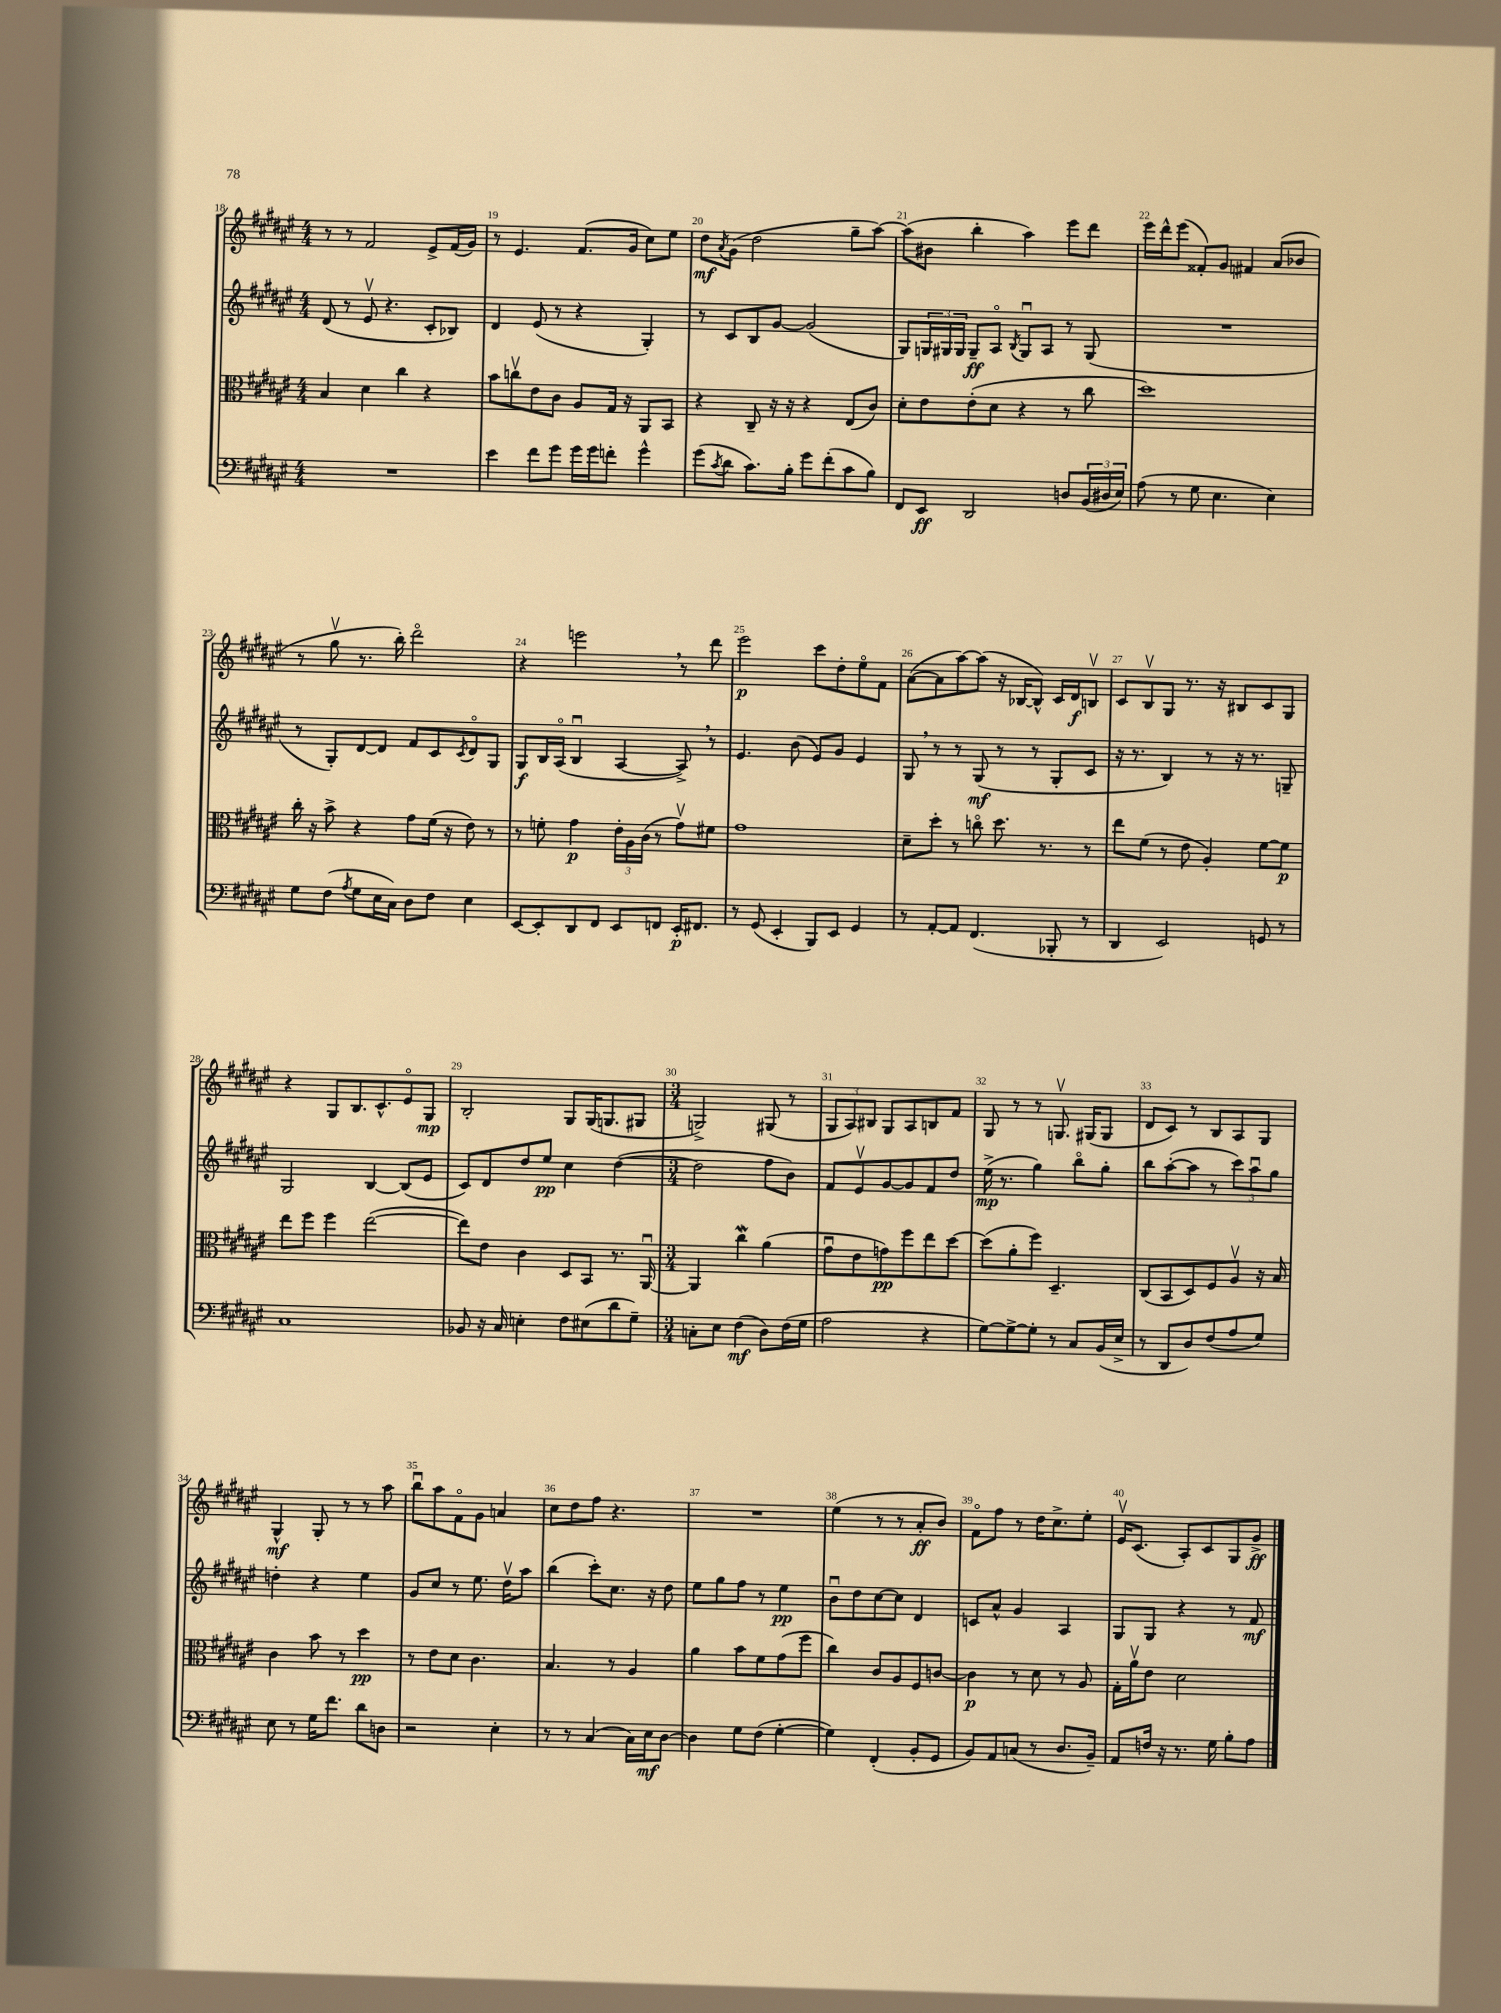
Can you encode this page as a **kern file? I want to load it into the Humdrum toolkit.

**kern	**kern	**kern	**kern
*staff4	*staff3	*staff2	*staff1
*clefF4	*clefC3	*clefG2	*clefG2
*k[f#c#g#d#a#e#]	*k[f#c#g#d#a#e#]	*k[f#c#g#d#a#e#]	*k[f#c#g#d#a#e#]
*M4/4	*M4/4	*M4/4	*M4/4
1r	4B	(8d#	8r
.	.	8r	8r
.	4d#	8e#v	2f#
.	.	4.r	.
.	4cc#	.	.
.	4r	8c#'	8e#^
.	.	8B-)	(16f#
.	.	.	16g#)
=	=	=	=
4e#	8b	4d#	8r
.	8ccv	.	4.e#
8f#	8e#	(8e#	.
8g#	8c#	8r	.
16g#	8A#	4r	(8.f#
16g#	.	.	.
8f'	16G#	.	.
.	16r	.	16g#
4g#^^	8AA#	4G#')	8cc#)
.	8BB	.	8ee#
=	=	=	=
(8g#	4r	8r	8dd#
8qc#	.	.	8qa#
8d#	.	8c#	(8g#
8.c#)	8C#~	8B	2dd#
.	16r	[8g#	.
16B'	16r	.	.
8g#	4r	(2g#]	.
(8f#'	.	.	.
8c#	(8E#	.	8gg#~
8B)	8c#)	.	[8aa#)
=	=	=	=
8FF#	8d#'	8G#)	(8aa#]
8EE#	8e#	24G	8b#
.	.	24G#	.
.	.	24G#	.
2DD#	(8e#'	8G#~	4bb'
.	8d#	8A#o	.
.	.	8qB	.
.	4r	8G#u	4aa#)
.	.	8A#	.
8D	8r	8r	8eee#
(24BB	8cc#	(8G#	8ddd#
24D#	.	.	.
24E#)	.	.	.
=	=	=	=
(8A#	1dd#)	1r	16eee#
.	.	.	16ddd#^^
8r	.	.	(8eee#
8G#	.	.	8f##')
4.E#	.	.	8g#
.	.	.	4f#
4E#)	.	.	(8a#
.	.	.	8b-
=	=	=	=
8G#	16cc#'	8r	8r
.	16r	.	.
(8F#	8b^	8G#')	8gg#v
8qA#	.	.	.
8G#	4r	[8d#	8.r
16E#	.	8d#]	.
16C#)	.	.	16bb')
8D#	8g#	8f#	2ddd#o
8F#	(16f#	8c#	.
.	16r	.	.
.	.	8qc#	.
4E#	8e#)	8d#o	.
.	8r	8G#	.
=	=	=	=
[8EE#	8r	8G#	4r
8EE#']	8f'	16B	.
.	.	(16A#o	.
8DD#	4g#	4Bu	2eee
8FF#	.	.	.
8EE#	24e#'	[4A#	.
.	24A#	.	.
.	(24c#	.	.
8FF	8r	.	.
16EE#'	8g#v)	8A#^])	8r
8.FF#	.	.	.
.	8f#	8r	8ddd#
=	=	=	=
8r	1g#	4.e#	2eee#
(8GG#	.	.	.
4EE#'	.	.	.
.	.	(8b	.
8BBB)	.	8e#)	8ccc#
8EE#	.	8g#	8dd#'
4GG#	.	4e#	8ee#o
.	.	.	8f#
=	=	=	=
8r	8d#~	8G#	([8a#
[8AA#'	8dd#'	8r	8a#]
8AA#]	8r	8r	[8aa#)
(4.FF#	8cco	(8G#	(8aa#]
.	8.dd#	8r	16r
.	.	.	[16B-
.	.	8r	8B-^^])
.	8.r	.	.
8BBB-'	.	8G#'	16c#
.	.	.	16d#
8r	8r	8c#	8Bv
=	=	=	=
4DD#	8ee#	16r	8c#
.	.	8.r	.
.	(8f#	.	8Bv
2EE#)	8r	4B)	8G#
.	8e#	.	8.r
.	4A#')	8r	.
.	.	.	16r
.	.	16r	8B#
.	.	8.r	.
8GG	[8f#	.	8c#
8r	8f#]	8G~	8G#
=	=	=	=
1C#	8ee#	2G#	4r
.	8ff#	.	.
.	4ff#	.	8G#
.	.	.	8.B
.	([2ee#	[4B	.
.	.	.	8.c#^^
.	.	(8B]	8e#o
.	.	8e#	8G#
=	=	=	=
8BB-	8ee#])	8c#)	2B'
16r	8e#	8d#	.
16C#	.	.	.
4E'	4c#	8dd#	.
.	.	8ee#	.
8F#	8D#	4cc#	8G#
(8E#	8BB	.	(16G#
.	.	.	8.G
8d#	8.r	([4dd#	.
8G#~)	.	.	8G#
.	[16AA#u	.	.
=	=	=	=
*M3/4	*M3/4	*M3/4	*M3/4
8C'	4AA#]	2dd#]	2G^)
8E#	.	.	.
(4F#	4cc#	.	.
8D#)	(4a#	8ff#	(8G#
(16F#	.	8b)	8r
16G#	.	.	.
=	=	=	=
2A#	8g#u	8f#	12G#
.	.	.	12A#)
.	8e#	8e#v	.
.	.	.	12B#
.	8g)	[8g#	8G#
.	8ff#	8g#]	8A#
4r	8ee#	8f#	8B
.	[8dd#	8dd#	8f#
=	=	=	=
[8G#)	(8dd#]	(16ee#^	8G#
.	.	8.r	.
8G#^_	8a#'	.	8r
8G#']	8ff#)	4gg#)	8r
8r	4.D#~	.	8.Gv
8C#	.	8bbo	.
.	.	.	(16G#
(16BB	.	8gg#'	8G#
16E#^	.	.	.
=	=	=	=
8r	(8C#	8bb	8d#
8DD#	8BB	([8aa#'	8c#)
8D#)	8D#)	8aa#]	8r
(8F#	8F#	8r	8B
8A#	8A#v	12ccc#)	8A#
.	.	12aa#u	.
8G#)	16r	.	8G#
.	.	12gg#	.
.	16B	.	.
=	=	=	=
8E#	4c#	4dd'	4G#^^
8r	.	.	.
16G#	8b	4r	8G#'
8.f#	.	.	.
.	8r	.	8r
8d#	4dd#	4ee#	8r
8D	.	.	8aa#
=	=	=	=
2r	8r	8g#	8bbu
.	8e#	8cc#	8aa#
.	8d#	8r	8f#o
.	4.c#	8.ee#	8g#
4E#'	.	.	4a
.	.	16dd#v	.
.	.	8aa#	.
=	=	=	=
8r	4.B	(4bb	8cc#
8r	.	.	8dd#
(4C#	.	8ccc#')	8ff#
.	8r	8.cc#	4.r
16C#)	4A#	.	.
16E#	.	16r	.
[8D#	.	8dd#	.
=	=	=	=
4D#]	4a#	8ee#	2.r
.	.	8gg#	.
8G#	8b	8ff#	.
(8F#	8f#	8r	.
[4G#'	(8g#	4ee#	.
.	8ff#	.	.
=	=	=	=
4G#])	4cc#)	8bu	(4ee#
.	.	8dd#	.
(4FF#'	8c#	[8cc#	8r
.	8A#	8cc#]	8r
8BB'	8F#	4d#	8a#'
8GG#	[8c	.	8b)
=	=	=	=
8BB)	4c]	8c	8f#o
8AA#	.	8a#^^	8ff#
(8C	8r	4g#	8r
8r	8d#	.	16dd#
.	.	.	8.cc#^
8.D#	8r	4A#	.
.	8A#	.	8ee#'
16BB~)	.	.	.
=	=	=	=
8AA#	16G#'	8G#	16e#v
.	16a#v	.	(8.c#
16F	8e#	8G#	.
16r	.	.	.
8.r	2d#	4r	8A#')
.	.	.	8c#
16G#	.	.	.
8B'	.	8r	8G#
8A#	.	8f#	8g#^
==	==	==	==
*-	*-	*-	*-
